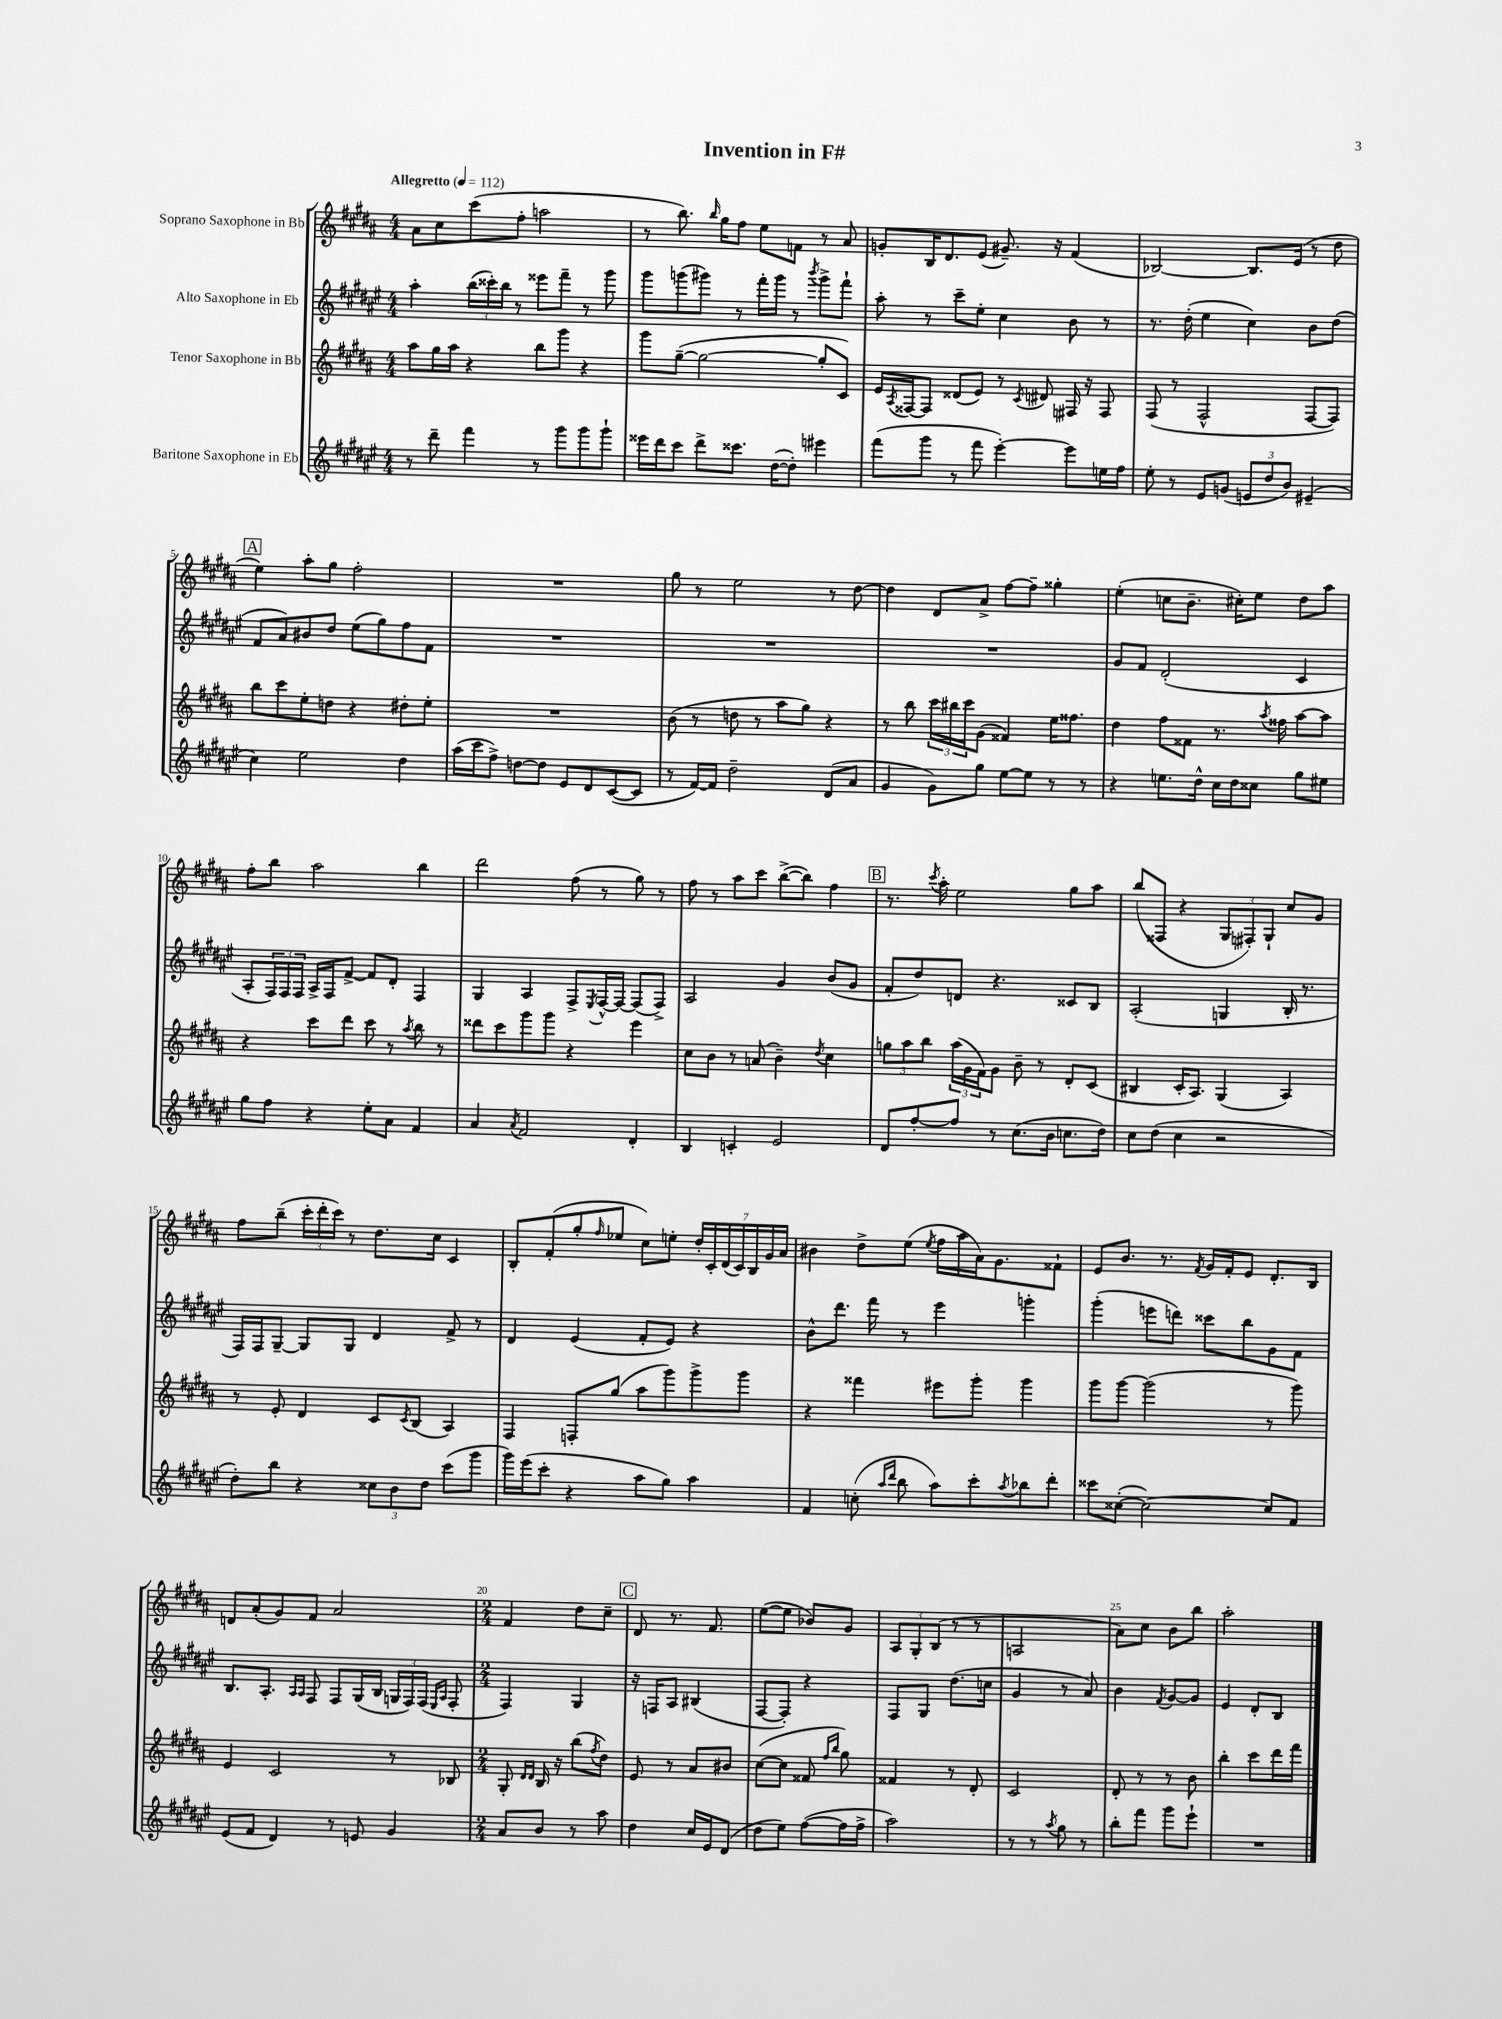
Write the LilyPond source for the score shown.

\header { title = "Invention in F#" }
<<
\new StaffGroup <<
\new Staff = "s0" \with { instrumentName = "Soprano Saxophone in Bb" } {
    \clef treble \key b \major \numericTimeSignature \time 4/4 \tempo "Allegretto" 4 = 112
    ais'8 cis''8 cis'''8( fis''8-. a''2 |
    r8 b''8.) \grace { b''16 } gis''16 fis''8 e''8 f'8 r8 ais'8 |
    g'8-. b16 dis'8. e'8( gis'8.--) r16 fis'4( |
    bes2~) bes8. e'16( r8 dis''8 |
    \mark \markup { \box "A" } e''4) ais''8-. gis''8 fis''2-. |
    R1 |
    gis''8 r8 e''2 r8 dis''8~ |
    dis''4 dis'8 ais'8-> fis''8~ fis''8-- gisis''4-. |
    e''4-.( c''8 b'8.-- cis''16-.) e''8 dis''8 ais''8 |
    fis''8-. b''8 ais''2 b''4 |
    dis'''2 fis''8( r8 gis''8) r8 |
    fis''8 r8 ais''8 cis'''8 b''8~->( b''8) fis''4 |
    \mark \markup { \box "B" } r8. \acciaccatura { cis'''8 } ais''16-. e''2 gis''8 ais''8 |
    b''8( fisis8 r4 \tuplet 3/2 { gis8 fis8-.) gis8-! } cis''8 gis'8 |
    fis''8 b''8--( \tuplet 3/2 { cis'''16-. dis'''16-. cis'''16) } r8 dis''8. cis''16 cis'4 |
    b8-. fis'8-.( gis''8-. \grace { fis''16 } ees''8 cis''8) e''8-. \tuplet 7/4 { dis''16-. cis'16-. dis'16( cis'16) b16 gis'16 ais'16 } |
    bis'4 dis''8-> e''8( \acciaccatura { e''8 } fis''16 ais''16 ais'16) gis'8. fisis'8-! |
    e'8 b'8. r8. \acciaccatura { fis'8 } gis'16 fis'16-. e'8 dis'8.-. b16 |
    d'8 ais'8-.( gis'8) fis'8 ais'2 |
    \numericTimeSignature \time 2/4 fis'4 dis''8 cis''8-- |
    \mark \markup { \box "C" } dis'8 r8. fis'8. |
    e''8~( e''8 bes'8) gis'8 |
    \tuplet 3/2 { ais8 gis8-. b8( } r8 r8 |
    a2 |
    ais'8) cis''8 b'8 b''8 |
    ais''2-. \bar "|." |
}
\new Staff = "s1" \with { instrumentName = "Alto Saxophone in Eb" } {
    \clef treble \key fis \major \numericTimeSignature \time 4/4
    ais''4-. \tuplet 3/2 { b''16( cisis'''16-.) b''16 } r8 eisis'''8 fis'''8-- r8 gis'''8 |
    gis'''8 g'''8( gis'''8) r8 fis'''16-. gis'''16 r8 \acciaccatura { b'''8 } gis'''8-> fis'''8-! |
    ais''8-. r8 cis'''8-- eis''8-. cis''4 b'8 r8 |
    r8. dis''16-.( eis''4 cis''4) b'8 dis''8( |
    \mark \markup { \box "A" } fis'8 ais'8) bis'8 dis''8 eis''8( gis''8) fis''8 fis'8 |
    R1 |
    R1 |
    R1 |
    gis'8 fis'8 dis'2-.( cis'4 |
    ais8-. \tuplet 3/2 { fis16) fis16 fis16 } ais16-> fis16 fis'8~-> fis'8 dis'8-. fis4 |
    gis4 ais4 fis8-> \acciaccatura { eis8 } fis16~-^ fis16~ fis8( fis8->) |
    ais2 gis'4 b'8( gis'8 |
    \mark \markup { \box "B" } fis'8-. dis''8) d'8 r4. cisis'8 b8 |
    ais2-.( g4 b16-. r8. |
    fis16) fis16 gis8~-- gis8 gis8 dis'4 fis'8-> r8 |
    dis'4 eis'4( fis'8-. eis'8) r4 |
    b'8-^ dis'''8. fis'''16 r8 eis'''4 g'''4-. |
    gis'''4-.( e'''8 d'''8) cisis'''8 b''8 gis'8 fis'8 |
    b8. ais8.-. \grace { ais16 ais16 } fis8 fis8 gis16( b16 \tuplet 3/2 { g16 fis16) fis16( } \grace { eis16 ais16 } fis8-. |
    \numericTimeSignature \time 2/4 fis4) gis4 |
    \mark \markup { \box "C" } r16 f16 ais8 bis4( |
    fis8~ fis8-.) r4 |
    fis8 gis8 dis''8.( c''16 |
    gis'4 r8 ais'8) |
    b'4 \acciaccatura { fis'8 } gis'8~ gis'8 |
    eis'4 dis'8-. b8 \bar "|." |
}
\new Staff = "s2" \with { instrumentName = "Tenor Saxophone in Bb" } {
    \clef treble \key b \major \numericTimeSignature \time 4/4
    ais''8 gis''16 ais''16 r4 b''8 gis'''8 r4 |
    gis'''8 gis''8~--( gis''2~ gis''8-. cis'8) |
    e'16 \acciaccatura { ais8 } fisis16~ fisis8 disis'8( e'8) r8 \acciaccatura { cis'8 } dis'8 fis16 r16 fis8 |
    fis8( r8 fis2-^ fis8~ fis8) |
    \mark \markup { \box "A" } b''8 cis'''8 e''8-. d''8 r4 dis''8-. e''8-. |
    R1 |
    b'8( r8 d''8 r8 ais''8 gis''8) r4 |
    r8 b''8 \tuplet 3/2 { cis'''16 bis''16 cis'''16 } gis'8( fisis'4) e''16 fisis''8. |
    dis''4 fis''8 fisis'8 r8. \acciaccatura { ais''8 } fisis''16 ais''8~ ais''8 |
    r4 cis'''8 dis'''8 cis'''8 r8 \acciaccatura { ais''8 } b''8 r8 |
    disis'''8 cis'''8 gis'''8 gis'''8 r4 e'''4 |
    cis''8 b'8 r8 a'8( b'4--) \acciaccatura { dis''8 } cis''4 |
    \mark \markup { \box "B" } \tuplet 3/2 { g''8 ais''8 b''8 } \tuplet 3/2 { ais''16( gis'16 fis'16) } gis'8 b'8-- r8 dis'8-. cis'8( |
    bis4 cis'16-. ais8.) gis4( ais4) |
    r8 e'8-. dis'4 cis'8 \acciaccatura { cis'8 } b8( ais4) |
    fis4 f8-. gis''8( ais''8 gis'''8) gis'''8-> gis'''8 |
    r4 fisis'''4 eis'''8 gis'''8-. gis'''4 |
    gis'''8 gis'''8~ gis'''2( r8 gis'''8) |
    e'4 cis'2 r8 bes8 |
    \numericTimeSignature \time 2/4 gis8-. \grace { dis'16 dis'16 } b16 r16 b''8( \acciaccatura { fis''8 } dis''8) |
    \mark \markup { \box "C" } e'8 r8 ais'8 bis'8 |
    cis''8~( cis''8 fisis'8 \grace { fis''16 b''16 } gis''8) |
    fisis'4 r8 dis'8-. |
    cis'2 |
    dis'8-. r8 r8 b'8 |
    b''4-. cis'''8 dis'''16 fis'''16 \bar "|." |
}
\new Staff = "s3" \with { instrumentName = "Baritone Saxophone in Eb" } {
    \clef treble \key fis \major \numericTimeSignature \time 4/4
    r8 dis'''8-- fis'''4 r8 gis'''8 gis'''8 gis'''8-! |
    eisis'''16 dis'''16 cis'''8 dis'''8-> cisis'''8. dis''16~( dis''8-.) eis'''4 |
    fis'''8( gis'''8 r8 fis'''8 eis'''4~-.) eis'''8 e''16 fis''16 |
    eis''8-. r8 eis'8 g'8( \tuplet 3/2 { e'8 dis''8 b'8) } eis'4--( |
    \mark \markup { \box "A" } cis''4) eis''2 dis''4 |
    ais''16( cis'''16 fis''8->) d''8~ d''8 eis'8 dis'8 cis'8~( cis'8 |
    r8 fis'16~) fis'16 dis''2-- dis'8( ais'8 |
    gis'4 gis'8) gis''8 eis''8~ eis''8 r8 r8 |
    r4 e''8. dis''16-^ cis''16 dis''16 cisis''8 gis''8 eis''8 |
    gis''8 fis''8 r4 eis''8-. ais'8 fis'4 |
    ais'4 \acciaccatura { ais'8 } fis'2 dis'4-. |
    b4 c'4-. eis'2 |
    \mark \markup { \box "B" } dis'8 fis''8~-. fis''8 r8 cis''8.( b'16 c''8. dis''16) |
    cis''8 dis''8( cis''4 r2 |
    dis''8-.) b''8 r4 \tuplet 3/2 { cisis''8 b'8 dis''8 } cis'''8( gis'''8 |
    gis'''16) eis'''16( cis'''8-. r4 ais''8 gis''8) ais''4 |
    fis'4 c''8-.( \grace { ais''16 dis'''16 } b''8 ais''8) cis'''8-. \acciaccatura { ais''8 } bes''8 dis'''8-. |
    cisis'''8 cisis''8~-.( cisis''2~) cisis''8 fis'8 |
    eis'8( fis'8 dis'4) r8 e'8 gis'4 |
    \numericTimeSignature \time 2/4 ais'8 b'8 r8 ais''8 |
    \mark \markup { \box "C" } dis''4 cis''16 eis'16 dis'8( |
    dis''8 eis''8) fis''8~( fis''16 fis''16-> |
    ais''2) |
    r8 r8 \acciaccatura { ais''8 } gis''8 r8 |
    b''8-. fis'''8 gis'''8 eis'''8-! |
    R2 \bar "|." |
}
>>
>>
\layout { \context { \Score \override BarNumber.break-visibility = ##(#f #t #t) barNumberVisibility = #(every-nth-bar-number-visible 5) } }
